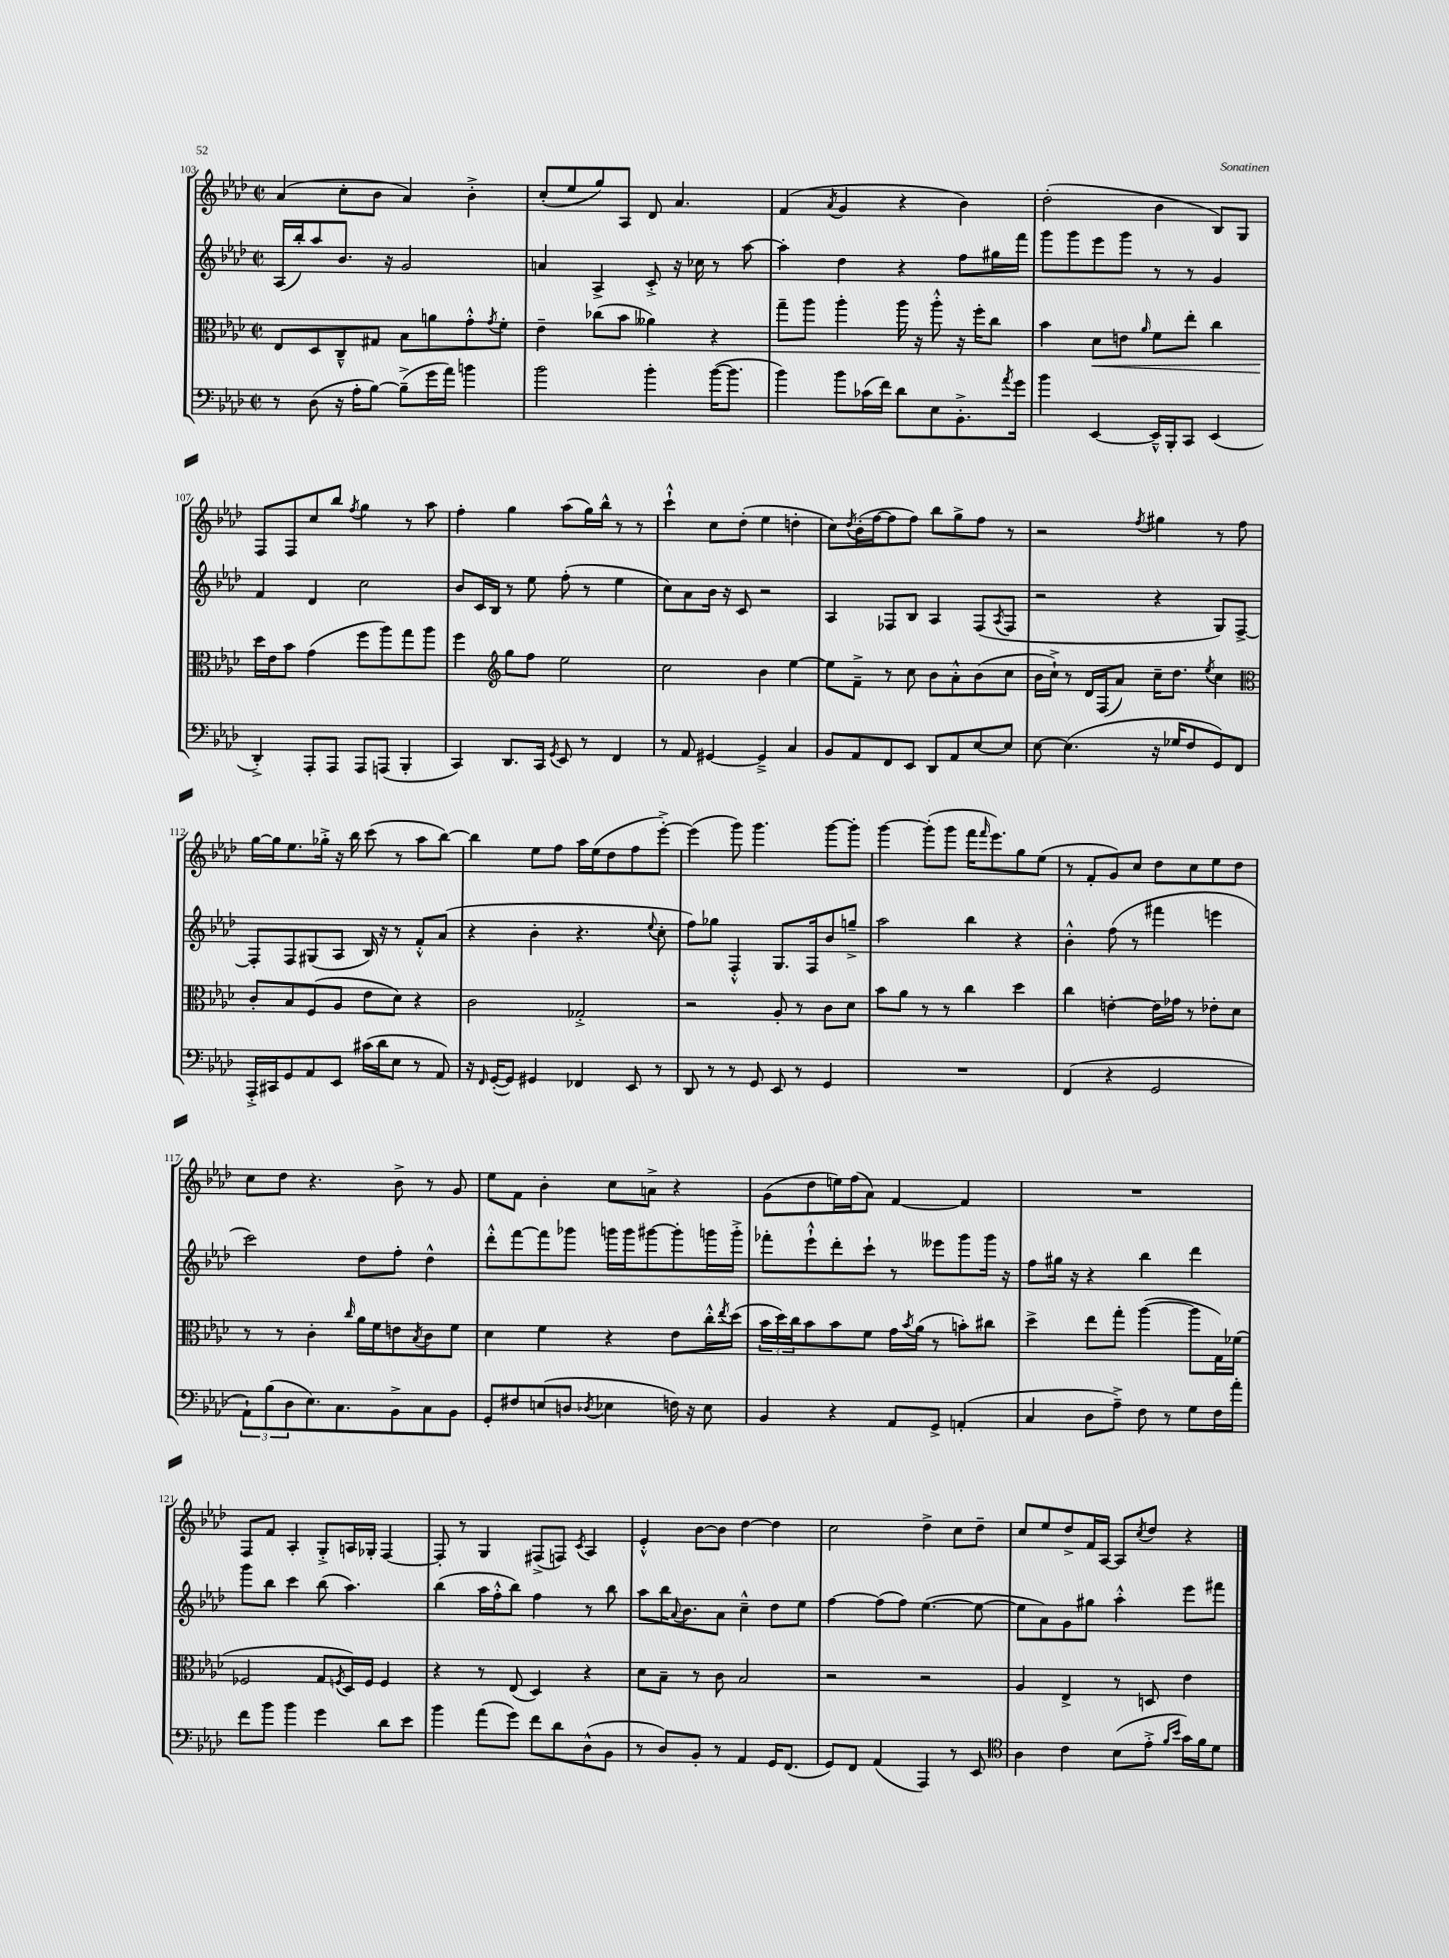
<<
\new StaffGroup <<
\new Staff = "s0" {
    \clef treble \key aes \major \defaultTimeSignature \time 2/2
    aes'4( c''8-. bes'8 aes'4) bes'4-.-> |
    c''8-.( ees''8 g''8) aes8 des'8 aes'4. |
    f'4( \acciaccatura { aes'8 } g'4 r4 bes'4) |
    des''2-.( bes'4 bes8) g8 |
    f8 f8 c''8 bes''8 \acciaccatura { f''8 } g''4 r8 aes''8 |
    f''4-. g''4 aes''8( g''16) bes''16-^ r8 r8 |
    c'''4-!-^ c''8 des''8-.( ees''4 d''4-. |
    c''8) \acciaccatura { des''8 } bes'16-.( f''16~ f''8 f''8) bes''8 g''8-> f''8 r8 |
    r2 \acciaccatura { f''8 } gis''4 r8 f''8 |
    g''16~ g''16 ees''8. ges''16-.-> r16 bes''16 c'''8( r8 aes''8 bes''8~) |
    bes''4 ees''8 f''8 aes''16 ees''16( des''8 f''8 ees'''8~-.->) |
    ees'''4( g'''8) g'''4. g'''8~ g'''8-. |
    g'''4~ g'''8-.( g'''8 f'''16 \grace { f'''16 } ees'''8.) g''8 ees''8( |
    r8 f'8-. g'8) c''8 des''8 c''8 ees''8 des''8 |
    c''8 des''8 r4. bes'8-> r8 g'8 |
    ees''8 f'8 bes'4-. c''8 a'8-> r4 |
    g'8( des''8 e''16) f''16( aes'8) f'4~ f'4 |
    R1 |
    f8 f'8 aes4-. g8-.-> a16 ges16-. f4~ |
    f8-. r8 g4 fis8->( f8) \acciaccatura { c'8 } aes4 |
    ees'4-.-^ bes'8~ bes'8 des''4~ des''4 |
    c''2 des''4-> c''8 des''8-- |
    c''8 ees''8 des''8-> f'16 aes16~ aes8 \acciaccatura { c''8 } des''8 r4 \bar "|." |
}
\new Staff = "s1" {
    \clef treble \key aes \major \defaultTimeSignature \time 2/2
    aes16( bes''16-.) aes''8 bes'8. r16 g'2 |
    a'4 aes4-> c'8-.-> r16 ces''16 r8 aes''8~ |
    aes''4-. des''4 r4 f''8 gis''16 f'''16 |
    g'''8 g'''8 ees'''8 g'''8 r8 r8 g'4 |
    f'4 des'4 c''2 |
    bes'8 c'16 bes16 r8 ees''8 f''8-.( r8 ees''4 |
    c''8) aes'8 bes'16 r16 c'8 r2 |
    aes4 fes8 bes8 aes4 fes8( \acciaccatura { aes8 } fes8 |
    r2 r4 g8) f8~-> |
    f8-. f8 gis8( aes8 bes16) r16 r8 f'8-.-^ aes'8( |
    r4 bes'4-. r4. \appoggiatura { ees''8 } c''8-. |
    f''8) ges''8 f4-.-^ g8. f16 bes'8 g''8---> |
    aes''2 bes''4 r4 |
    bes'4-.-^ f''8( r8 fis'''4 e'''4 |
    c'''2) des''8 f''8-. des''4-^ |
    des'''8-.-^ f'''8~ f'''8 ges'''8 g'''16 g'''16 gis'''8~ gis'''8-. g'''16 g'''16-.-> |
    fes'''8-. ees'''8-!-^ des'''8-. c'''8-! r8 eeses'''8 g'''8 g'''16 r16 |
    f''8 gis''16 r16 r4 bes''4 des'''4 |
    g'''8 bes''8 c'''4 bes''8( aes''4.) |
    bes''4( aes''16 f''16-.-^ bes''8) f''4 r8 bes''8 |
    aes''8 bes''16 \appoggiatura { aes'8 } bes'8. aes'8 c''4---^ des''8 ees''8 |
    f''4~ f''8( f''8) ees''4.~( ees''8~ |
    ees''8 aes'8) g'8 gis''8 aes''4-.-^ ees'''8 fis'''8 \bar "|." |
}
\new Staff = "s2" {
    \clef alto \key aes \major \defaultTimeSignature \time 2/2
    ees8 des8 c8---^ gis8 bes8 a'8 g'8-.-^ \acciaccatura { g'8 } f'8-. |
    ees'4-- ces''8( bes'8 aeses'4) r4 |
    g''8-- aes''8 aes''4-. aes''16 r16 aes''8-.-^ r16 f''16-. c''8 |
    bes'4 des'8\< e'8 \grace { aes'16 } f'8 ees''8-. c''4 |
    des''16\! ees'16 bes'8 g'4( f''8 aes''8) g''8 aes''8 |
    f''4 \clef treble g''8 f''8 ees''2 |
    c''2 bes'4 ees''4~ |
    ees''8 f'8---> r8 c''8 bes'8 aes'8-.-^ bes'8( c''8 |
    bes'16 c''16-!->) r8 des'16 f16( aes'8) c''16-- des''8. \acciaccatura { ees''8 } c''4 |
    \clef alto c'8-. bes8 f8( aes8 ees'8 des'8) r4 |
    c'2 ges2-.-> |
    r2 aes8-. r8 c'8 des'8 |
    bes'8 aes'8 r8 r8 c''4 des''4 |
    c''4 e'4~-. e'16 ges'16 r8 ees'8-. des'8 |
    r8 r8 c'4-. \grace { c''16 } aes'16 f'16 e'8 \acciaccatura { bes8 } c'8 f'8 |
    des'4 f'4 r4 ees'8 c''16-.-^ \acciaccatura { ees''8 } des''16( |
    \tuplet 3/2 { bes'16 des''16) c''16 } bes'8 bes'8 f'8 g'16 \acciaccatura { bes'8 } aes'16( r8 b'8-.) cis''8 |
    des''4-> ees''8 g''8-. aes''4~( aes''8 g16) fes'16( |
    fes2 g8 \acciaccatura { f8 } des16) f16 f4 |
    r4 r8 ees8( des4) r4 |
    des'8 bes8-- r8 c'8 bes2 |
    r2 r2 |
    aes4 ees4-> r8 d8 ees'4 \bar "|." |
}
\new Staff = "s3" {
    \clef bass \key aes \major \defaultTimeSignature \time 2/2
    r8 des8( r16 aes16-. bes8~) bes8--->( g'16 aes'16) b'4 |
    bes'2 bes'4-. bes'16~( bes'8. |
    bes'4) bes'8 ces'16( f'16) des'8 ees8 bes,8.-.-> \acciaccatura { aes'8 } g'16 |
    bes'4 ees,4~ ees,16---^ bes,,16-. c,8 ees,4( |
    des,4-.->) aes,,8-. aes,,8 aes,,8 a,,8( bes,,4-. |
    c,4) des,8. c,16 \acciaccatura { g,8 } ees,8 r8 f,4 |
    r8 aes,8 gis,4~ gis,4---> c4 |
    bes,8 aes,8 f,8 ees,8 des,8 aes,8 ees8~ ees8 |
    ees8~ ees4.( r16 ges16 f8 g,8) f,8 |
    aes,,16-.-> cis,16 g,8 aes,8 ees,8 cis'16( des'16 ees8 r8 aes,8) |
    r16 \grace { f,16 } g,16~-.( g,8) gis,4 fes,4 ees,8 r8 |
    des,8 r8 r8 g,8 ees,8 r8 g,4 |
    R1 |
    f,4( r4 g,2 |
    \tuplet 3/2 { aes,8-!) bes8( des8 } ees8.) c8. bes,8-> c8 bes,8 |
    g,8-. fis8 e8( d8 \acciaccatura { des8 } ees4 f16) r16 ees8 |
    bes,4 r4 aes,8 g,8-> a,4-.( |
    c4 des8 aes8--->) f8 r8 g8 f16 aes'16-. |
    f'8 bes'8 bes'4 g'4 des'8 ees'8 |
    bes'4 aes'8( g'8) f'8 des'8 des8-^( bes,8 |
    r8 des8) bes,8-. r8 aes,4 g,16 f,8.( |
    g,8) f,8 aes,4( aes,,4) r8 ees,8 |
    \clef tenor aes4 c'4 bes8( ees'8-.-> \grace { f'16 bes'16 } g'16) f'16 des'8 \bar "|." |
}
>>
>>
\layout { \context { \Score currentBarNumber = #103 } }
